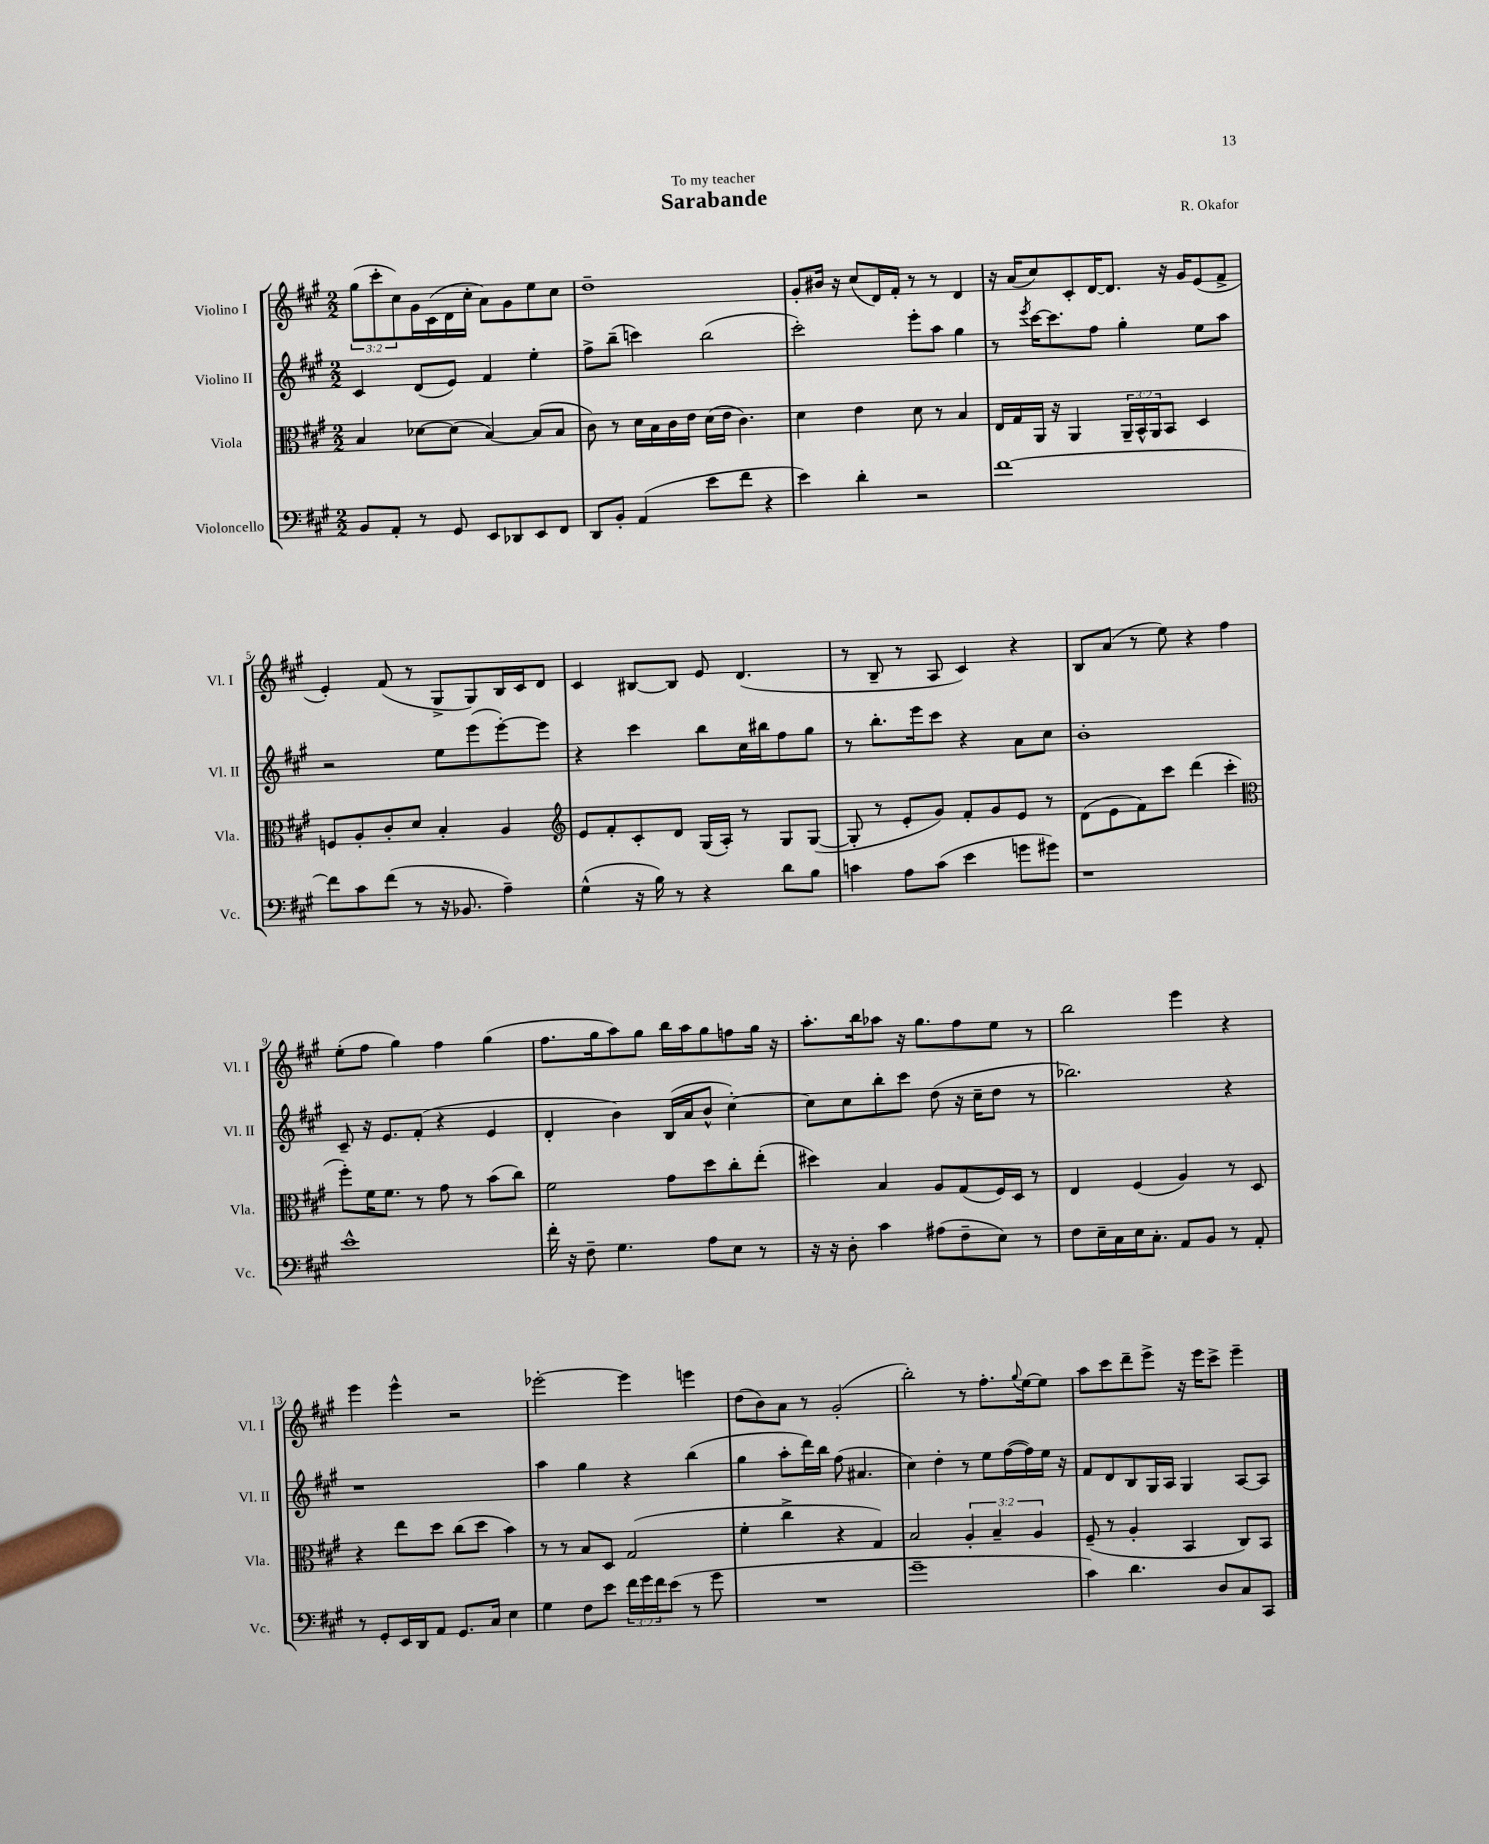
\header { title = "Sarabande" composer = "R. Okafor" dedication = "To my teacher" }
<<
\new StaffGroup <<
\new Staff = "s0" \with { instrumentName = "Violino I" shortInstrumentName = "Vl. I" } {
    \clef treble \key a \major \numericTimeSignature \time 2/2 \override Staff.TupletNumber.text = #tuplet-number::calc-fraction-text
    \tuplet 3/2 { gis''8( cis'''8-. cis''8) } gis'16 cis'16( d'16 cis''16-. a'8) gis'8 e''8 cis''8 |
    d''1-- |
    gis'8-. bis'16 r16 cis''8( d'16) fis'16-. r8 r8 d'4 |
    r16 a'16( cis''8) cis'8-. d'16~ d'8. r16 gis'16 e'8( fis'8-> |
    e'4-.) fis'8( r8 gis8-> gis8) b16 cis'16 d'8 |
    cis'4 bis8~ bis8 e'8 d'4.( |
    r8 b8-- r8 a8 cis'4) r4 |
    b8 a'8( r8 e''8) r4 fis''4 |
    e''8-.( fis''8 gis''4) fis''4 gis''4( |
    fis''8. gis''16 a''8) gis''8 b''16 a''16 gis''8 f''8 gis''16 r16 |
    a''8.-. b''16 aes''8 r16 gis''8. fis''8 e''8 r8 |
    b''2 e'''4 r4 |
    e'''4 e'''4-^ r2 |
    ees'''2~-. ees'''4 e'''4 |
    d''8( b'8) a'8 r8 gis'2-.( |
    b''2-.) r8 fis''8.-. \appoggiatura { gis''8 } e''16~ e''8 |
    a''8 cis'''8 d'''8-- e'''8-> r16 e'''16 cis'''8-> e'''4-- \bar "|." |
}
\new Staff = "s1" \with { instrumentName = "Violino II" shortInstrumentName = "Vl. II" } {
    \clef treble \key a \major \numericTimeSignature \time 2/2
    cis'4 d'8( e'8) fis'4 e''4-. |
    fis''8-> b''8--( c'''4) b''2( |
    cis'''2-.) e'''8-. a''8 gis''4 |
    r8 \acciaccatura { e'''8 } cis'''16~ cis'''8. fis''8 gis''4-. e''8 a''8 |
    r2 e''8 e'''8( e'''8~-.) e'''8 |
    r4 cis'''4 b''8 cis''16 bis''16 fis''8 gis''8 |
    r8 b''8.-. e'''16 cis'''8 r4 a'8 cis''8 |
    b'1-. |
    cis'8-- r16 e'8. fis'8-.( r4 e'4 |
    d'4-. b'4) b16( a'16 b'8-^ cis''4~-.) |
    cis''8 cis''8 b''8-. cis'''8 d''8( r16 cis''16-- d''8 r8 |
    bes''2.) r4 |
    r1 |
    a''4 gis''4 r4 b''4( |
    gis''4 a''8-. d'''16) b''16 fis''8( ais'4. |
    cis''4) d''4-. r8 e''8 fis''16~( fis''16) e''16 r16 |
    fis'8 d'8 b8 gis16 a16 gis4 a8~ a8 \bar "|." |
}
\new Staff = "s2" \with { instrumentName = "Viola" shortInstrumentName = "Vla." } {
    \clef alto \key a \major \numericTimeSignature \time 2/2 \override Staff.TupletNumber.text = #tuplet-number::calc-fraction-text
    b4 des'8~ des'8( b4~) b8( b8 |
    cis'8) r8 d'16 b16 cis'16 e'16 d'16( e'16 cis'4.) |
    d'4 e'4 d'8 r8 b4 |
    e16 gis16 a,16 r16 a,4 \tuplet 3/2 { a,16-- b,16-^ a,16 } b,8 d4 |
    f8 a8-. cis'8-. d'8 b4-. a4 |
    \clef treble e'8 fis'8-. cis'8-. d'8 gis16( a16-.) r8 gis8 gis8~( |
    gis8-. r8 e'8-. gis'8) fis'8-. gis'8 e'8 r8 |
    d'8( e'8 fis'8) cis'''8 d'''4( cis'''4-. |
    \clef alto fis''8-.) fis'16 fis'8. r8 gis'8 r8 b'8( cis''8) |
    fis'2 gis'8 d''8 cis''8-. e''8-.( |
    dis''4) b4 a8 gis8( fis16) d16 r8 |
    e4 fis4( a4) r8 d8 |
    r4 e''8 d''8 cis''8( d''8 b'4) |
    r8 r8 b8 d8 gis2( |
    fis'4-. cis''4-> r4 gis4) |
    b2 \tuplet 3/2 { a4-. b4-- a4 } |
    fis8--( r8 a4-. b,4 cis8) b,8 \bar "|." |
}
\new Staff = "s3" \with { instrumentName = "Violoncello" shortInstrumentName = "Vc." } {
    \clef bass \key a \major \numericTimeSignature \time 2/2 \override Staff.TupletNumber.text = #tuplet-number::calc-fraction-text
    b,8 a,8-. r8 gis,8 e,8 des,8 e,8 fis,8 |
    d,8 b,8-. a,4( e'8 fis'8 r4 |
    e'4) d'4-. r2 |
    fis'1~ |
    fis'8 cis'8 fis'8( r8 r16 bes,8. a4--) |
    gis4-^( r16 b16) r8 r4 d'8 b8 |
    c'4 a8 c'8( e'4 g'8 gis'8) |
    r1 |
    e'1-^ |
    fis'16-. r16 fis8-- gis4. a8 e8 r8 |
    r16 r16 d8-. cis'4 ais8( fis8-- e8) r8 |
    fis8 e16-- cis16 e16 cis8.-. a,8 b,8 r8 a,8-. |
    r8 gis,8-. e,16 d,16 a,8 gis,8. cis16 e4 |
    gis4 fis8 e'8 \tuplet 3/2 { fis'16 gis'16 fis'16 } e'8( r8 gis'8 |
    R1 |
    gis'1-- |
    cis'4) d'4. d8 cis8 cis,8 \bar "|." |
}
>>
>>
